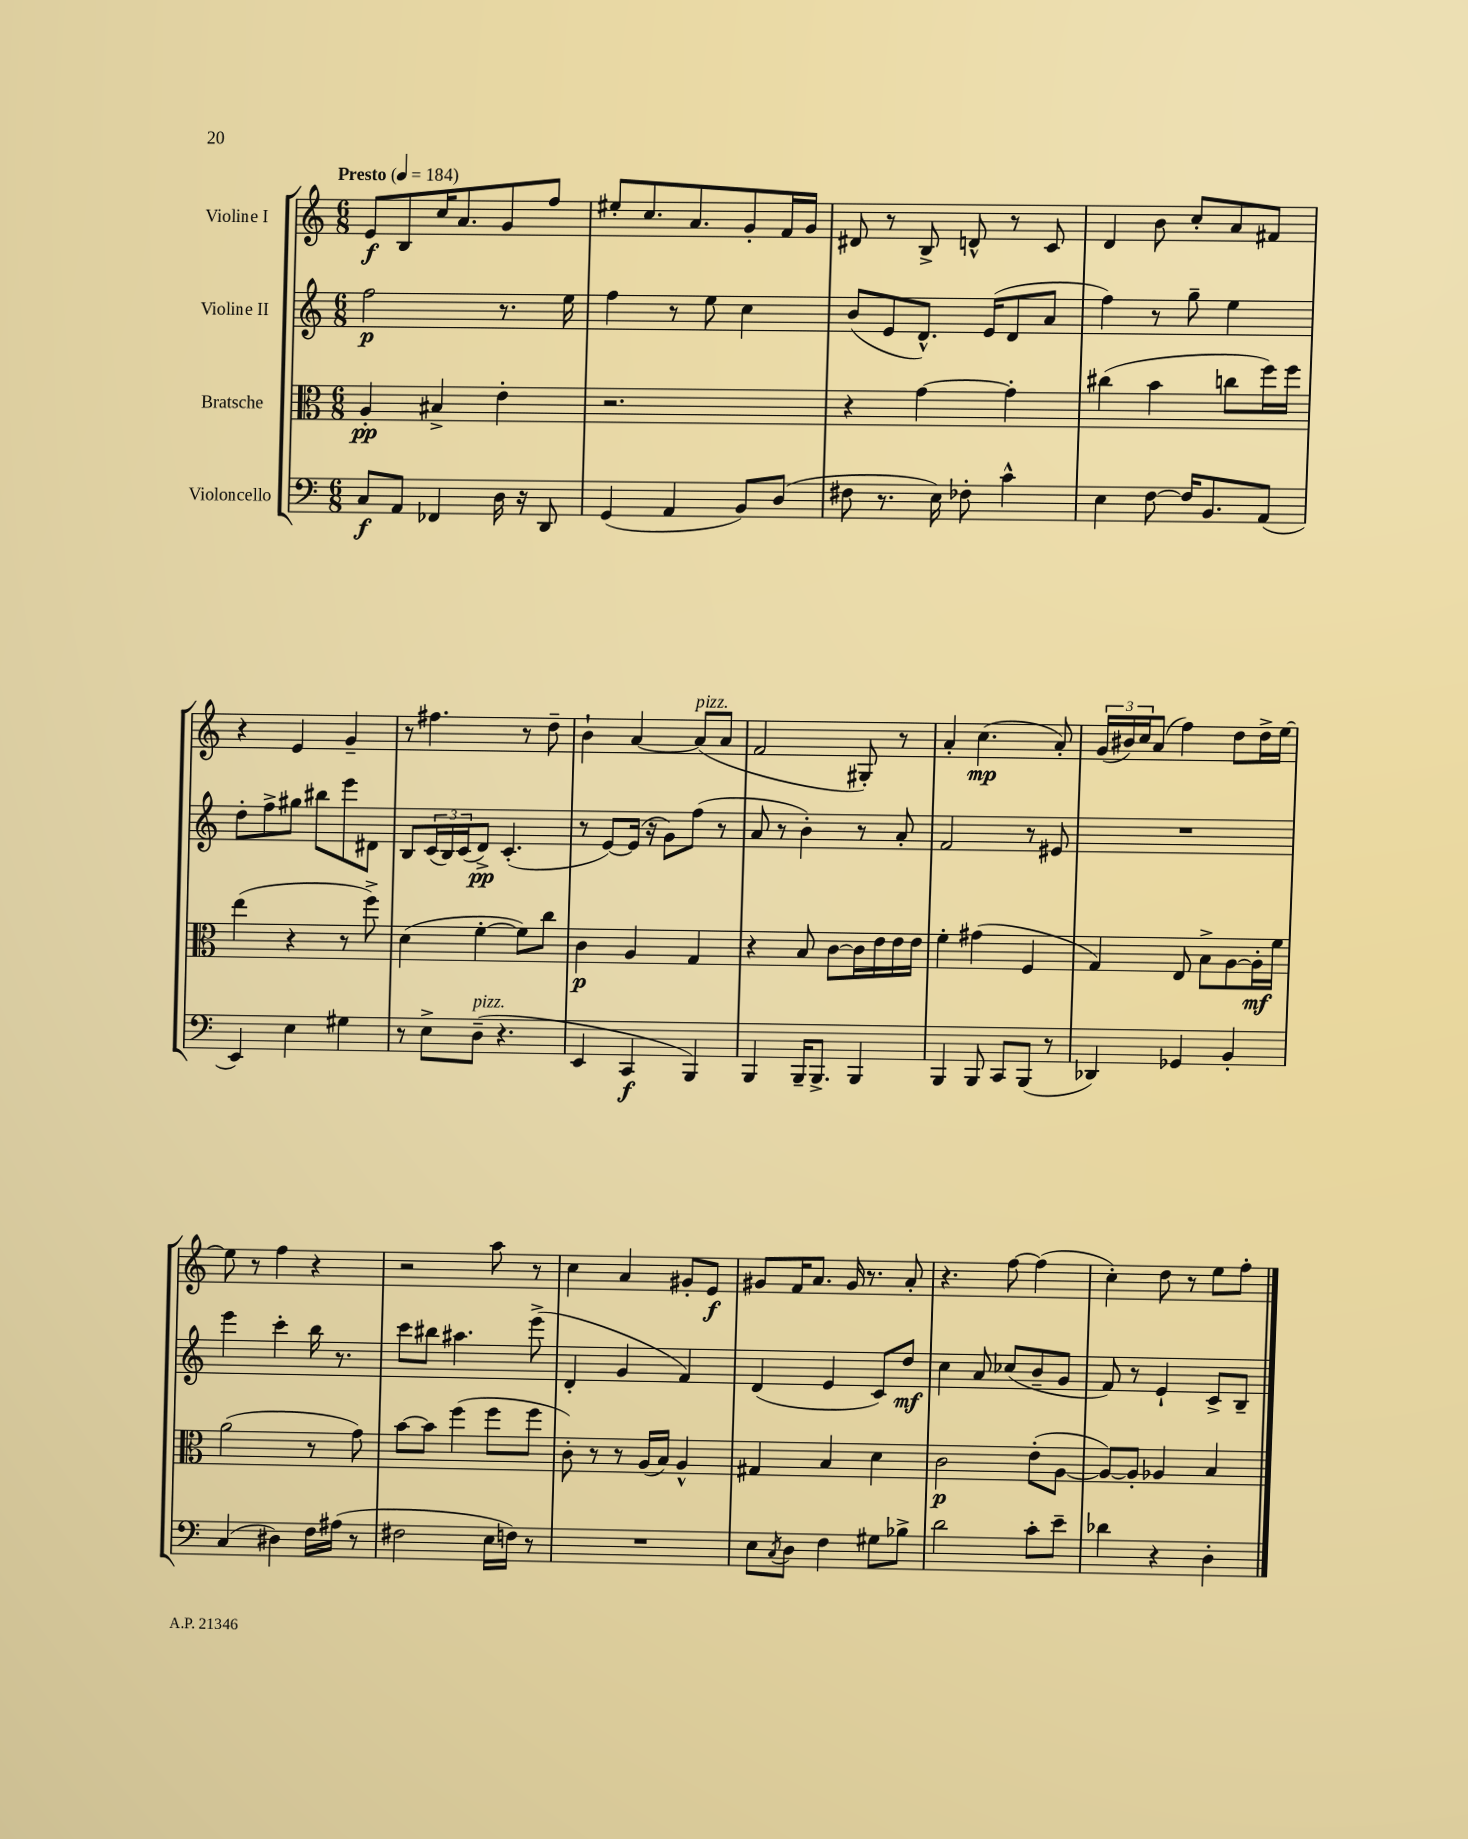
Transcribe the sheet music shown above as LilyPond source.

<<
\new StaffGroup <<
\new Staff = "s0" \with { instrumentName = "Violine I" } {
    \clef treble \key c \major \numericTimeSignature \time 6/8 \tempo "Presto" 4 = 184
    e'8\f b8 c''16 a'8. g'8 f''8 |
    eis''8-. c''8. a'8. g'8-. f'16 g'16 |
    dis'8 r8 b8-> d'8-^ r8 c'8 |
    d'4 b'8 c''8-. a'8 fis'8 |
    r4 e'4 g'4-- |
    r8 fis''4. r8 d''8-- |
    b'4-! a'4~ a'8^\markup { \italic "pizz." }( a'8 |
    f'2 gis8-.) r8 |
    a'4-. c''4.\mp( a'8-.) |
    \tuplet 3/2 { g'16( bis'16) c''16 } a'8( f''4) d''8 d''16-> e''16~ |
    e''8 r8 f''4 r4 |
    r2 a''8 r8 |
    c''4 a'4 gis'8-. e'8\f |
    gis'8 f'16 a'8. gis'16 r8. a'8-. |
    r4. f''8~ f''4( |
    c''4-.) d''8 r8 e''8 f''8-. \bar "|." |
}
\new Staff = "s1" \with { instrumentName = "Violine II" } {
    \clef treble \key c \major \numericTimeSignature \time 6/8
    f''2\p r8. e''16 |
    f''4 r8 e''8 c''4 |
    b'8( e'8 d'8.-^) e'16( d'8 a'8 |
    f''4) r8 g''8-- e''4 |
    d''8-. f''8-> gis''8 bis''8 e'''8 dis'8 |
    b8 \tuplet 3/2 { c'16( b16) c'16( } d'8->\pp) c'4.-.( |
    r8 e'8~) e'16( r16 g'8) f''8( r8 |
    a'8 r8 b'4-.) r8 a'8-. |
    f'2 r8 eis'8 |
    R2. |
    e'''4 c'''4-. b''16 r8. |
    c'''8 bis''8 ais''4. e'''8->( |
    d'4-. g'4 f'4) |
    d'4( e'4 c'8) d''8\mf |
    c''4 a'8 ces''8( b'8-- g'8 |
    f'8) r8 e'4-! c'8-> b8-- \bar "|." |
}
\new Staff = "s2" \with { instrumentName = "Bratsche" } {
    \clef alto \key c \major \numericTimeSignature \time 6/8
    a4-.\pp bis4-> e'4-. |
    r2. |
    r4 g'4~ g'4-. |
    cis''4( b'4 c''8 f''16) f''16 |
    e''4( r4 r8 f''8->) |
    d'4( f'4~-. f'8) c''8 |
    c'4\p a4 g4 |
    r4 b8 c'8~ c'16 e'16 e'16 e'16 |
    f'4-. gis'4( f4 |
    g4) e8 b8-> a8~ a16-.\mf f'16 |
    a'2( r8 g'8) |
    b'8~ b'8 f''4( f''8 f''8 |
    c'8-.) r8 r8 a16( b16) a4-^ |
    gis4 b4 d'4 |
    c'2\p e'8-.( a8~ |
    a8~) a8-. aes4 b4 \bar "|." |
}
\new Staff = "s3" \with { instrumentName = "Violoncello" } {
    \clef bass \key c \major \numericTimeSignature \time 6/8
    c8\f a,8 fes,4 d16 r16 d,8 |
    g,4( a,4 b,8) d8( |
    fis8 r8. e16) fes8-. c'4-^ |
    e4 f8~ f16 b,8. a,8( |
    e,4) e4 gis4 |
    r8 e8-> d8--^\markup { \italic "pizz." }( r4. |
    e,4 c,4\f b,,4) |
    b,,4 b,,16-- b,,8.-> b,,4 |
    b,,4 b,,8 c,8 b,,8( r8 |
    des,4) ges,4 b,4-. |
    c4( dis4) f16 ais16( r8 |
    fis2 e16 f16) r8 |
    R2. |
    e8 \acciaccatura { c8 } d8 f4 gis8 bes8-> |
    d'2 c'8-. e'8-- |
    des'4 r4 d4-. \bar "|." |
}
>>
>>
\layout { \context { \Score \remove "Bar_number_engraver" } }
